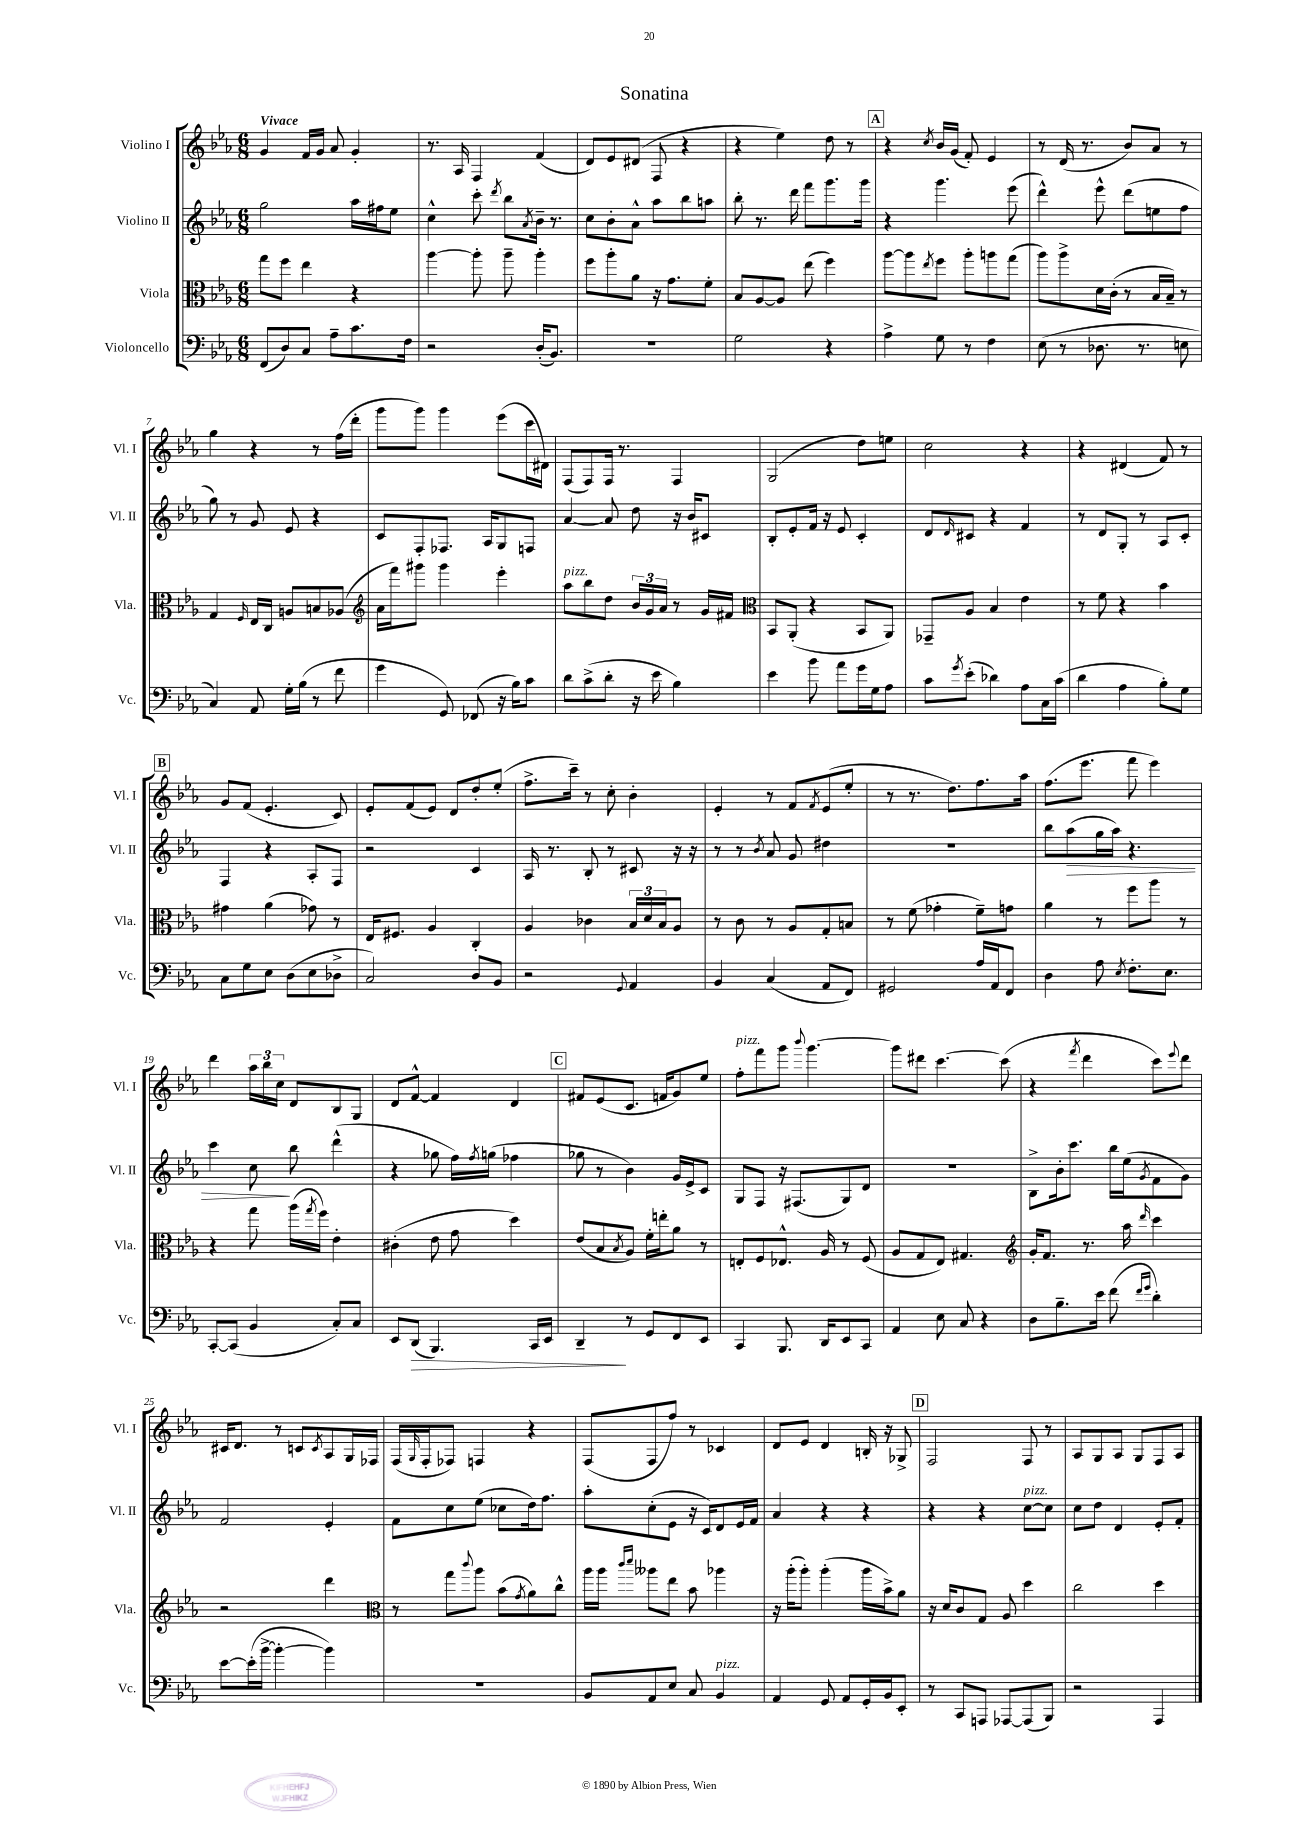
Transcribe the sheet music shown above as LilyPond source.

\header { title = "Sonatina" }
<<
\new StaffGroup <<
\new Staff = "s0" \with { instrumentName = "Violino I" shortInstrumentName = "Vl. I" } {
    \clef treble \key ees \major \numericTimeSignature \time 6/8 \tempo "Vivace"
    g'4 f'16 g'16 aes'8 g'4-. |
    r8. aes16 f4 f'4( |
    d'8) ees'8 dis'8( f8 r4 |
    r4 ees''4) d''8 r8 |
    \mark \markup { \box "A" } r4 \acciaccatura { c''8 } bes'16 g'16( f'8-.) ees'4 |
    r8 d'16( r8. bes'8) aes'8 r8 |
    g''4 r4 r8 f''16( d'''16-. |
    g'''8 g'''8) g'''4 ees'''8( c'''16 dis'16) |
    f8( f8) f16 r8. f4 |
    g2( d''8) e''8 |
    c''2 r4 |
    r4 dis'4( f'8) r8 |
    \mark \markup { \box "B" } g'8 f'8( ees'4.-. c'8) |
    ees'8-. f'8( ees'8) d'8 d''8-. ees''8-.( |
    f''8.-> c'''16--) r8 c''8-. bes'4-. |
    ees'4-. r8 f'8 \acciaccatura { f'8 } ees'8( ees''8-. |
    r8 r8. d''8.) f''8. aes''16 |
    f''8.( ees'''8. f'''8 ees'''4) |
    d'''4 \tuplet 3/2 { aes''16 bes''16 c''16 } d'8 bes8 g8 |
    d'8 f'8~-^ f'4 d'4 |
    \mark \markup { \box "C" } fis'8 ees'8( c'8. f'16 g'8) ees''8 |
    f''8-.^\markup { \italic "pizz." } f'''8 g'''8 \appoggiatura { bes'''8 } g'''4.~ |
    g'''8 dis'''8 c'''4.~ c'''8( |
    r4 \acciaccatura { f'''8 } d'''4 c'''8) \appoggiatura { ees'''8 } d'''8 |
    cis'16 d'8. r8 c'8 \acciaccatura { c'8 } aes8 g16 fes16 |
    f16( \grace { g16 } f16-. fes8) f4 r4 |
    f8( f8 f''8) r8 ces'4 |
    d'8 ees'8 d'4 b16-. r16 ges8-> |
    \mark \markup { \box "D" } f2 f8 r8 |
    aes8 g8 aes8 g8 f8 aes8 \bar "|." |
}
\new Staff = "s1" \with { instrumentName = "Violino II" shortInstrumentName = "Vl. II" } {
    \clef treble \key ees \major \numericTimeSignature \time 6/8
    g''2 aes''16 fis''16 ees''8 |
    c''4-^ c'''8-. \acciaccatura { d'''8 } bes''8 \acciaccatura { aes'8 } bes'16-- r8. |
    c''8 bes'8-. aes'8-^ aes''8 bes''8 a''8 |
    bes''8-. r8. d'''16 f'''8 g'''8. g'''16 |
    \mark \markup { \box "A" } r4 g'''4. ees'''8( |
    d'''4-^) ees'''8-^ d'''8( e''8 f''8 |
    g''8) r8 g'8 ees'8 r4 |
    c'8 f8-. fes8. aes16 g8 f8 |
    aes'4~ aes'8 d''8 r16 bes'16 cis'8 |
    bes8-. ees'8-. f'16 r16 ees'8 c'4-. |
    d'8 \grace { d'16 } cis'8 r4 f'4 |
    r8 d'8 g8-. r8 aes8 c'8-. |
    \mark \markup { \box "B" } f4 r4 aes8-. f8 |
    r2 c'4 |
    aes16 r8. bes8-. r8 cis'8 r16 r16 |
    r8 r8 \acciaccatura { bes'8 } aes'8 g'8 dis''4 |
    R2. |
    bes''8 aes''8\>( g''16 aes''16) r4. |
    c'''4 c''8\! bes''8 d'''4-^( |
    r4 ges''8 f''16) \acciaccatura { f''8 } g''16( fes''4 |
    \mark \markup { \box "C" } ges''8 r8 bes'4) g'16 ees'16-> c'8 |
    g8 f8 r16 fis8.( g8) d'8 |
    R2. |
    bes8-> bes'16-. c'''8. bes''16 ees''16( \acciaccatura { g'8 } f'8 g'8) |
    f'2 ees'4-. |
    f'8 c''8 ees''8( ces''8 d''16) f''8. |
    aes''8-. c''8-.( ees'8 r16 c'16) d'8 ees'16 f'16 |
    aes'4 r4 r4 |
    \mark \markup { \box "D" } r4 r4 c''8~^\markup { \italic "pizz." } c''8 |
    c''8 d''8 d'4 ees'8-. f'8-. \bar "|." |
}
\new Staff = "s2" \with { instrumentName = "Viola" shortInstrumentName = "Vla." } {
    \clef alto \key ees \major \numericTimeSignature \time 6/8
    g''8 f''8 ees''4 r4 |
    aes''4~ aes''8-. aes''8-- aes''4-. |
    f''8 aes''8-. aes'8 r16 g'8. f'8-. |
    bes8 aes8~ aes8 ees''8( f''4) |
    \mark \markup { \box "A" } aes''8~ aes''8 \acciaccatura { ees''8 } f''8 aes''8-. a''8 g''8( |
    aes''8) aes''8-> d'16 c'16-.( r8 bes16 bes16--) r8 |
    g4 \grace { f16 } ees16 c16 a8 b8 aes8( |
    \clef treble aes'16 f'''16) gis'''8 gis'''4 ees'''4-. |
    aes''8^\markup { \italic "pizz." } bes''8 d''8 \tuplet 3/2 { bes'16 g'16 aes'16 } r8 g'16 fis'16 |
    \clef alto bes,8 aes,8-.( r4 bes,8 aes,8) |
    ges,8-- aes8 bes4 ees'4 |
    r8 f'8 r4 bes'4 |
    \mark \markup { \box "B" } gis'4 aes'4( ges'8) r8 |
    ees16 fis8. aes4 c4-. |
    aes4 ces'4 \tuplet 3/2 { bes16 d'16 bes16 } aes8 |
    r8 c'8 r8 aes8 g8-. b8 |
    r8 f'8( ges'4-. f'8--) g'8 |
    aes'4 r8 f''8 aes''8 r8 |
    r4 g''8 aes''16( \acciaccatura { g''8 } f''16) ees'4-. |
    cis'4-.( ees'8 g'8 d''4) |
    \mark \markup { \box "C" } ees'8( bes8 \acciaccatura { bes8 } aes8) f'16-. e''16-. aes'8 r8 |
    e8-. f8 ees8.-^ aes16 r8 f8( |
    aes8 g8 ees8) gis4. |
    \clef treble g'16-. f'8. r8. aes''16 \grace { d'''16 } c'''4 |
    r2 d'''4 |
    \clef alto r8 g''8 \appoggiatura { c'''8 } aes''8 bes'8( \acciaccatura { g'8 } aes'8) c''8-^ |
    aes''16 aes''16 \grace { c'''16 d'''16 } aeses''8 ees''8 bes'8 aes''4 |
    r16 aes''16-.( aes''8-.) aes''4-.( aes''16 bes'16->) aes'8 |
    \mark \markup { \box "D" } r16 d'16 c'8 g8 aes8 d''4 |
    c''2 d''4 \bar "|." |
}
\new Staff = "s3" \with { instrumentName = "Violoncello" shortInstrumentName = "Vc." } {
    \clef bass \key ees \major \numericTimeSignature \time 6/8
    f,8( d8) c8 aes8-- c'8. f16 |
    r2 d16-.( bes,8.) |
    R2. |
    g2 r4 |
    \mark \markup { \box "A" } aes4-> g8 r8 f4 |
    ees8( r8 des8. r8. e8 |
    c4) aes,8 g16-. bes16( r8 f'8 |
    g'4 g,8) fes,8( r16 bes16) c'8 |
    d'8 c'8->( d'8-. r16 ees'16 bes4) |
    ees'4 bes'8 aes'8 g'16 g16 aes8 |
    c'8 \acciaccatura { g'8 } ees'8-.( des'4) aes8 c16 c'16( |
    d'4 aes4 bes8-.) g8 |
    \mark \markup { \box "B" } c8 g8 ees8 d8( ees8 des8-> |
    c2) d8 bes,8 |
    r2 \appoggiatura { g,8 } aes,4 |
    bes,4 c4( aes,8 f,8) |
    gis,2 aes16 aes,16 f,8 |
    d4 aes8 \acciaccatura { ees8 } f8.-. ees8. |
    c,8~-. c,8( bes,4 c8-.) c8 |
    ees,8 d,8\>( bes,,4.) c,16 ees,16 |
    \mark \markup { \box "C" } d,4--\! r8 g,8 f,8 ees,8 |
    c,4 bes,,8. d,16 ees,8 c,8 |
    aes,4 ees8 c8 r4 |
    d8 bes8.-- ees'16 f'8( \grace { f'16 g'16 } d'4-.) |
    ees'8~ ees'16-.( bes'16~-> bes'4~-. bes'4) |
    R2. |
    bes,8 aes,8 ees8 c8 bes,4^\markup { \italic "pizz." } |
    aes,4 g,8 aes,8 g,16-. bes,16 ees,8-. |
    \mark \markup { \box "D" } r8 c,8 a,,8 aes,,8~ aes,,8( bes,,8) |
    r2 aes,,4 \bar "|." |
}
>>
>>
